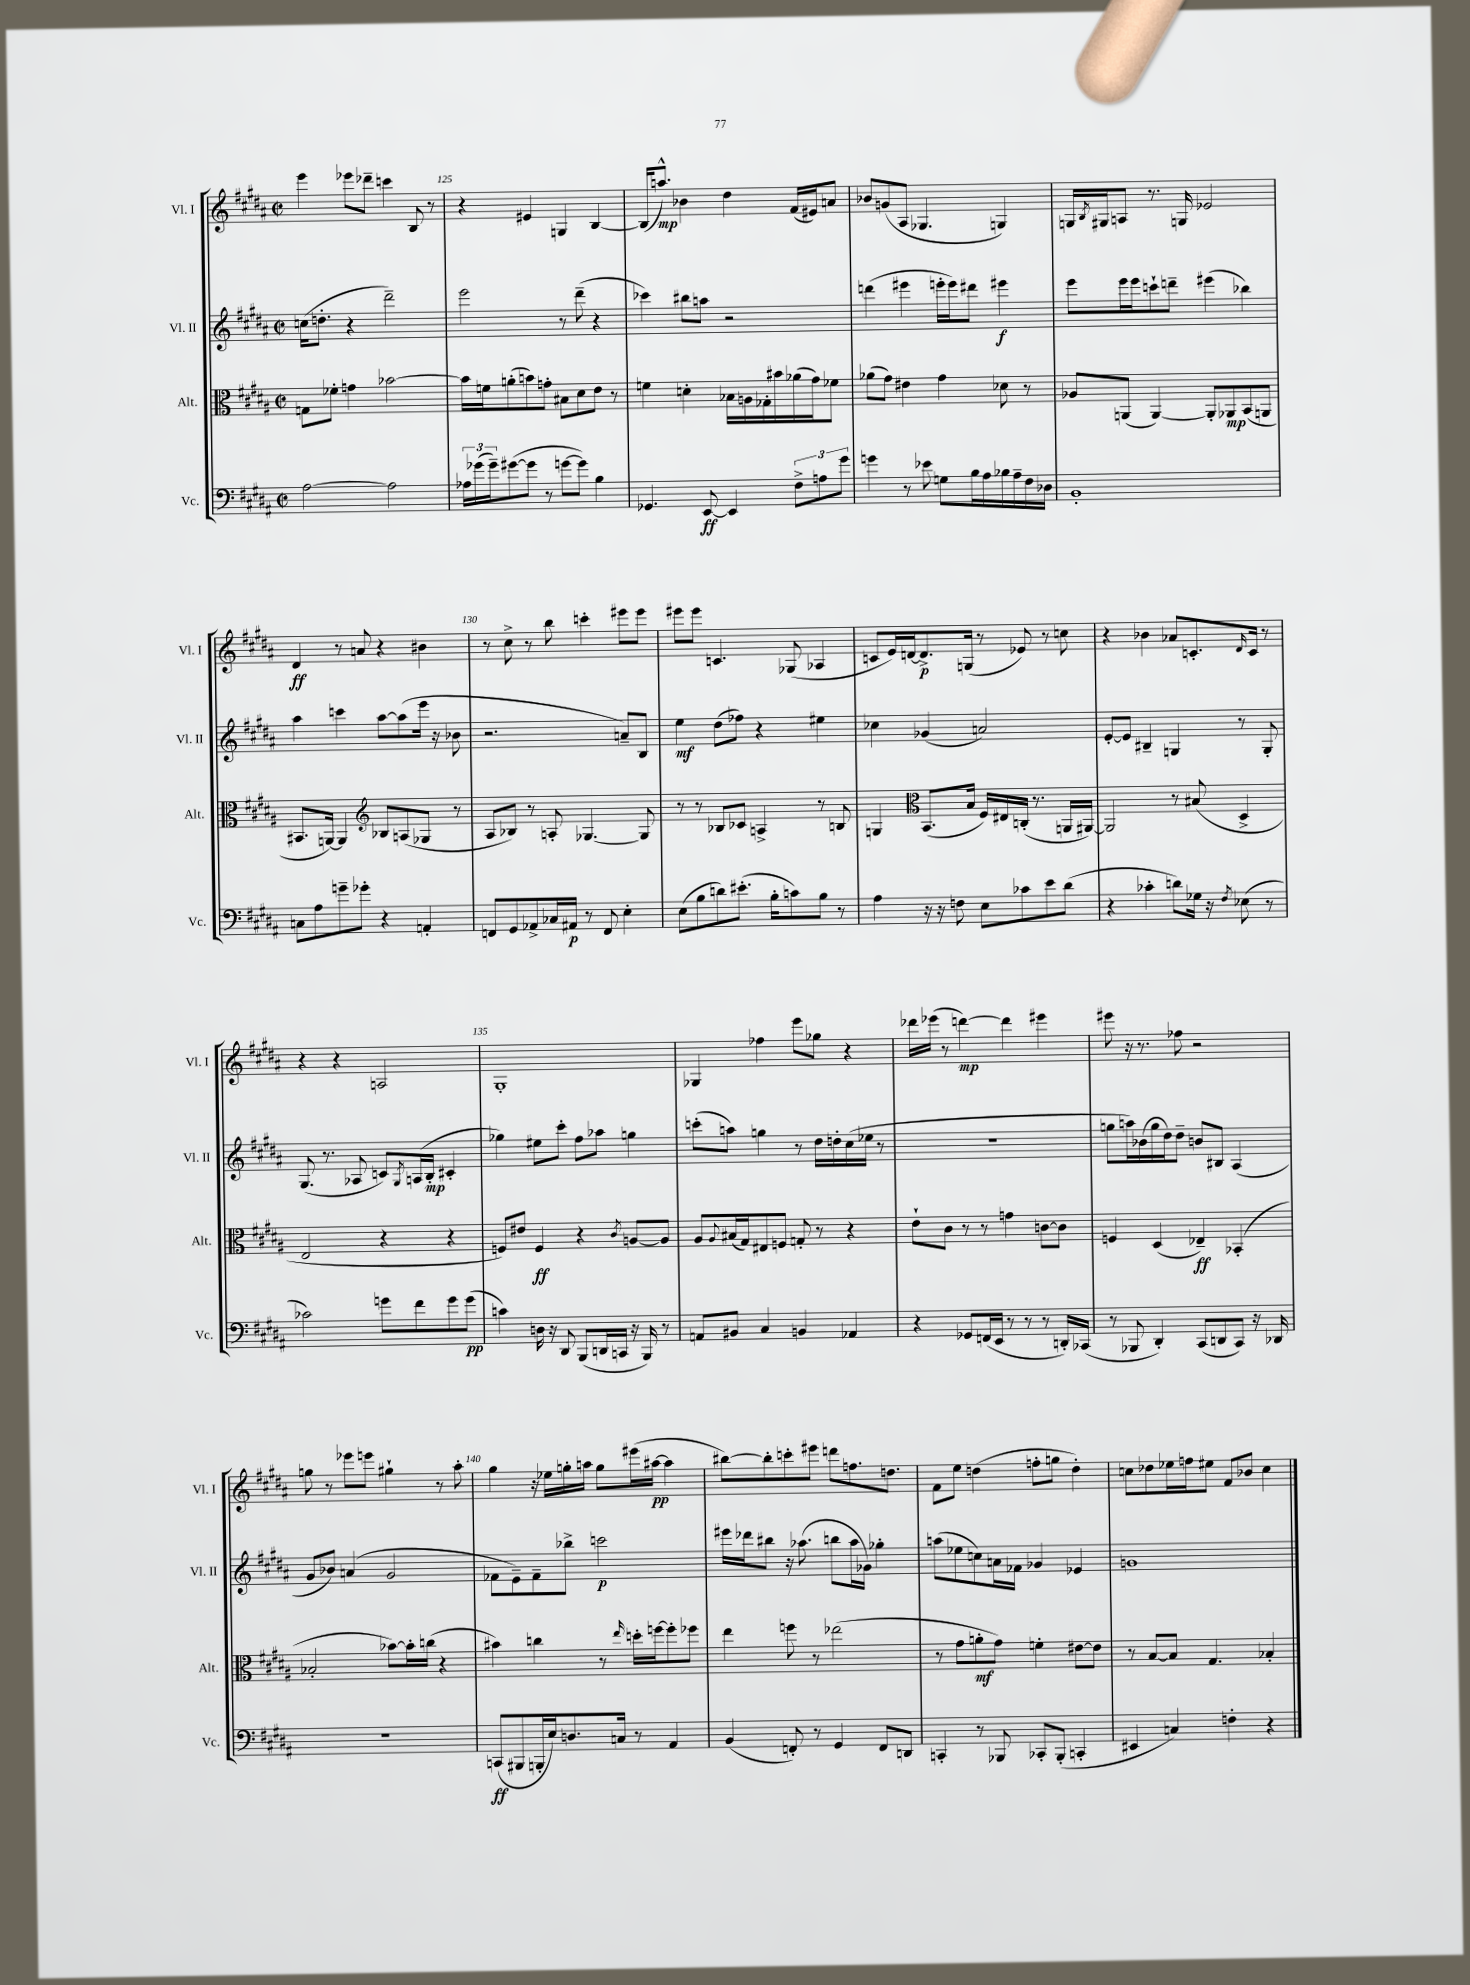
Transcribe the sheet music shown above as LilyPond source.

<<
\new StaffGroup <<
\new Staff = "s0" \with { instrumentName = "Vl. I" shortInstrumentName = "Vl. I" } {
    \clef treble \key b \major \defaultTimeSignature \time 2/2
    e'''4 ees'''8 des'''8-- c'''4 b8 r8 |
    r4 eis'4 g4 b4~ |
    b16( a''8.-^\mp) bes'4 dis''4 fis'16( eis'16) a'8 |
    bes'8 g'8( ais8 ges4. g4) |
    g16 \acciaccatura { b8 } gis16 a8 r8. g16 ees'2 |
    dis'4\ff r8 a'8 r4 bis'4 |
    r8 cis''8-> r8 b''8 c'''4-. eis'''8 eis'''8 |
    eis'''8 eis'''8 c'4. ges8( aes4 |
    c'8 e'16) d'16~ d'8.->\p g16( r8 ees'8) r8 c''8 |
    r4 bes'4 aes'8 c'8.-. \grace { dis'16 } c'16 r8 |
    r4 r4 a2 |
    gis1-. |
    ges4 fes''4 e'''8 ges''8 r4 |
    des'''16 ees'''16( r8 d'''4~\mp) d'''4 eis'''4 |
    eis'''8 r16 r8. fes''8 r2 |
    g''8 r8 ees'''8 e'''8 gis''4-! r8 ais''8-. |
    gis''4 r16 ees''16 g''16-. a''16 g''8 eis'''16( ais''16~\pp ais''4 |
    bis''8~) bis''8-. c'''8-. eis'''8 d'''8 f''8. d''8. |
    fis'8 e''8 d''4( f''8-. g''8 d''4-.) |
    c''8 des''8 ees''16 f''16 eis''8 fis'8 bes'8 c''4 \bar "|." |
}
\new Staff = "s1" \with { instrumentName = "Vl. II" shortInstrumentName = "Vl. II" } {
    \clef treble \key b \major \defaultTimeSignature \time 2/2
    c''16( d''8.-. r4 dis'''2--) |
    e'''2 r8 dis'''8--( r4 |
    ces'''4) bis''8 a''8 r2 |
    d'''4( eis'''4 e'''16-. e'''16) dis'''8 eis'''4\f |
    e'''8 e'''16 e'''16 c'''8-! d'''8-- eis'''4( bes''4) |
    ais''4 c'''4 ais''8~ ais''8( e'''16 r16 bes'8 |
    r2. a'8--) b8 |
    e''4\mf dis''8( fes''8) r4 eis''4 |
    ces''4 ges'4( a'2) |
    e'8~-. e'8 bis4-- g4 r8 g8-. |
    gis8.( r8. aes8 c'8) \acciaccatura { gis8 } a16( b16-.\mp cis'4-. |
    ges''4) eis''8 cis'''8-. fis''8 aes''8 g''4 |
    c'''8-.( a''8) g''4 r8 dis''16 d''16-. cis''16( ees''16 r8 |
    R1 |
    g''8 a''16) bes'16( g''16 dis''16) dis''8-- b'8 bis8 ais4( |
    gis'8 bes'8) a'4( gis'2 |
    fes'8 e'8--) fes'8-- bes''8-> c'''2\p |
    eis'''16 des'''16 bis''8 r16 aes''8.( b''8 aes''16 ges'16) ges''4-. |
    a''8( ees''8 c''8) a'16 fes'16 ges'4 ees'4 |
    g'1 \bar "|." |
}
\new Staff = "s2" \with { instrumentName = "Alt." shortInstrumentName = "Alt." } {
    \clef alto \key b \major \defaultTimeSignature \time 2/2
    g8 fes'8-. g'4 bes'2~ |
    bes'16 f'16 a'8-.( b'8) g'8-. bis8 dis'8 e'8 r8 |
    f'4 d'4-. bes16 a16 ges16-. bis'16 aes'16( gis'16) fes'8 |
    aes'8( gis'8) eis'4 gis'4 des'8 r8 |
    aes8 a,8( a,4~) a,8-. aes,8\mp b,8( a,8 |
    bis,8. a,16~) a,4 \clef treble bes8 a8( ges8 r8 |
    ais8 bes8) r8 a8-. ges4.~ ges8 |
    r8 r8 bes8 ces'8 a4-> r8 b8 |
    g4 \clef alto b,8.( b16 fis16) eis16 c16-.( r8. a,16 ais,16~) |
    ais,2 r8 bis8( dis4-> |
    e2 r4 r4 |
    f8) eis'8 f4\ff r4 \acciaccatura { cis'8 } a8~ a8 |
    ais8 \appoggiatura { ais8 } bis16( gis16) eis8 f8 g8-. r8 r4 |
    e'8-! cis'8 r8 r8 g'4 c'8~ c'8 |
    f4 dis4( ees4--\ff) bes,4-.( |
    bes2-. bes'8~) bes'16-. c''16( r4 |
    bis'4) c''4 r8 \grace { e''16 } d''16-. f''16~ f''8-. fes''8 |
    e''4 f''8 r8 ees''2( |
    r8 gis'8 a'8-.\mf gis'8) f'4-. eis'8~ eis'8 |
    r8 b8~ b8 gis4. bes4-. \bar "|." |
}
\new Staff = "s3" \with { instrumentName = "Vc." shortInstrumentName = "Vc." } {
    \clef bass \key b \major \defaultTimeSignature \time 2/2
    ais2~ ais2 |
    \tuplet 3/2 { aes16 ges'16( ges'16--) } gis'8~( gis'8 r8 g'8~ g'8) b4 |
    ges,4. e,8~\ff e,4 \tuplet 3/2 { fis8-> a8 gis'8 } |
    g'4 r8 ees'8 g8 b16 ais16 bes16 ais16-- fis16 des16 |
    b,1-. |
    c8 ais8 g'8-- ges'8-. r4 a,4-. |
    f,8 gis,8 aes,8-> ces16 ais,16\p r8 f,8 e4-. |
    e8( b8 d'8) eis'8.-.( b16-. c'8) b8 r8 |
    ais4 r16 r16 f8 e8 ces'8 e'8 dis'8( |
    r4 ces'4-. d'8) ges16 r16 \acciaccatura { fis8 } ees8( r8 |
    ces'2) g'8 fis'8 g'8 g'8\pp( |
    c'4) d16 r16 dis,8 b,,8( d,16 c,16 r16 b,,16) r8 |
    a,8 bis,8 cis4 b,4 aes,4 |
    r4 ges,8 f,16( e,16 r8 r8 r8 d,16-.) ces,16( |
    r8 bes,,8 dis,4-.) cis,8( d,8 cis,8) r16 des,16 |
    R1 |
    c,8\ff( bis,,8 b,,16-. e16) d8. c16 r8 ais,4 |
    b,4( f,8-.) r8 gis,4 f,8 d,8 |
    c,4-. r8 bes,,8 ces,8-. bes,,8-.( c,4-. |
    eis,4 c4) f4-. r4 \bar "|." |
}
>>
>>
\layout { \context { \Score currentBarNumber = #124 \override BarNumber.break-visibility = ##(#f #t #t) barNumberVisibility = #(every-nth-bar-number-visible 5) } }
